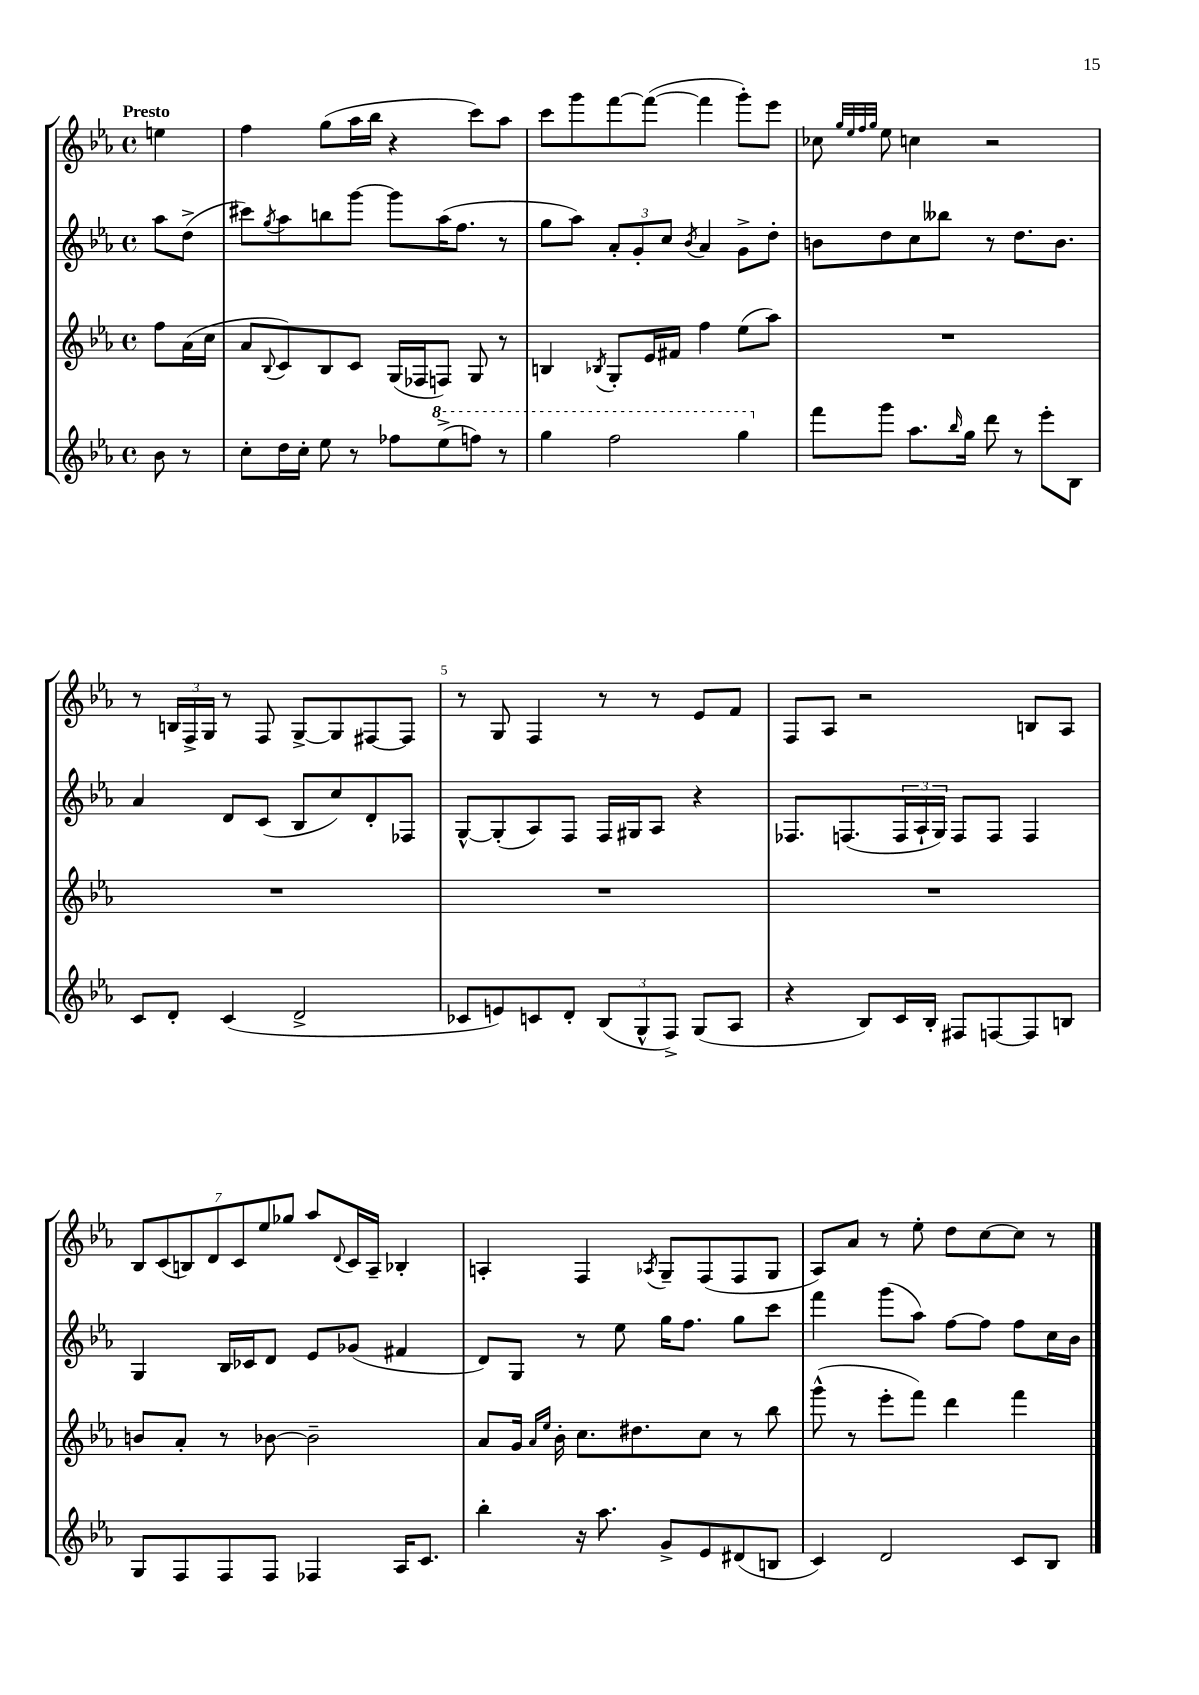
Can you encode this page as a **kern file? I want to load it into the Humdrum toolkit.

**kern	**kern	**kern	**kern
*staff4	*staff3	*staff2	*staff1
*clefG2	*clefG2	*clefG2	*clefG2
*k[b-e-a-]	*k[b-e-a-]	*k[b-e-a-]	*k[b-e-a-]
*M4/4	*M4/4	*M4/4	*M4/4
*met(c)	*met(c)	*met(c)	*met(c)
8b-	8ff	8aa-	4ee
8r	(16a-	(8dd^	.
.	16cc	.	.
=	=	=	=
8cc'	8a-	8ccc#)	4ff
.	8qqB-	8qgg	.
16dd	8c)	8aa-	.
16cc'	.	.	.
8ee-	8B-	8bb	(8gg
8r	8c	[8ggg	16aa-
.	.	.	16bb-
8ff-	(16G	8ggg]	4r
.	16F-	.	.
(8eee-^	8F)	(16aa-	.
.	.	8.ff	.
8fff)	8G	.	8ccc)
8r	8r	8r	8aa-
=	=	=	=
4ggg	4B	8gg	8ccc
.	.	8aa-)	8ggg
.	8qB-	.	.
2fff	8G'	12a-'	[8fff
.	.	12g'	.
.	16e-	.	(8fff_
.	.	12cc	.
.	16f#	.	.
.	.	8qb-	.
.	4ff	4a-	4fff]
4ggg	(8ee-	8g^	8ggg')
.	8aa-)	8dd'	8eee-
=	=	=	=
8fff	1r	8b	8cc-
.	.	.	32qqgg
.	.	.	32qqee-
.	.	.	32qqff
.	.	.	32qqgg
8ggg	.	8dd	8ee-
8.aa-	.	8cc	4cc
.	.	8bb--	.
16qqbb-	.	.	.
16gg	.	.	.
8ddd	.	8r	2r
8r	.	8.dd	.
8eee-'	.	.	.
.	.	8.b	.
8B-	.	.	.
=	=	=	=
8c	1r	4a-	8r
8d'	.	.	24B
.	.	.	24F^
.	.	.	24G
(4c	.	8d	8r
.	.	(8c	8F
2d^	.	8B-	[8G^
.	.	8cc)	8G]
.	.	8d'	[8F#
.	.	8F-	8F#]
=	=	=	=
8c-	1r	[8G^^	8r
8e)	.	(8G']	8G
8c	.	8A-)	4F
8d'	.	8F	.
(12B-	.	16F	8r
.	.	16G#	.
12G^^	.	.	.
.	.	8A-	8r
12F^)	.	.	.
(8G	.	4r	8e-
8A-	.	.	8f
=	=	=	=
4r	1r	8.F-	8F
.	.	.	8A-
.	.	(8.F	.
8B-)	.	.	2r
16c	.	24F	.
.	.	24A-`	.
16B-'	.	.	.
.	.	24G)	.
8F#	.	8F	.
[8F	.	8F	.
8F]	.	4F	8B
8B	.	.	8A-
=	=	=	=
8G	8b	4G	14B-
.	.	.	(14c
8F	8a-'	.	.
.	.	.	14B)
.	.	.	14d
8F	8r	16B-	.
.	.	.	14c
.	.	16c-	.
.	.	.	14ee-
8F	[8b-	8d	.
.	.	.	14gg-
4F-	2b-~]	8e-	8aa-
.	.	.	8qqd
.	.	(8g-	16c
.	.	.	16A-~
16A-	.	4f#	4B-'
8.c	.	.	.
=	=	=	=
4bb-'	8a-	8d)	4A'
.	16g	8G	.
.	16qqa-	.	.
.	16qqee-	.	.
.	16b-'	.	.
16r	8.cc	8r	4F
8.aa-	.	.	.
.	.	8ee-	.
.	8.dd#	.	.
.	.	.	8qA-
8g^	.	16gg	8G~
.	.	8.ff	.
8e-	8cc	.	(8F
(8d#	8r	8gg	8F
8B	8bb-	8ccc	8G
=	=	=	=
4c)	(8ggg^^	4fff	8A-)
.	8r	.	8a-
2d	8eee-'	(8ggg	8r
.	8fff)	8aa-)	8ee-'
.	4ddd	[8ff	8dd
.	.	8ff]	[8cc
8c	4fff	8ff	8cc]
8B-	.	16cc	8r
.	.	16b-	.
==	==	==	==
*-	*-	*-	*-
